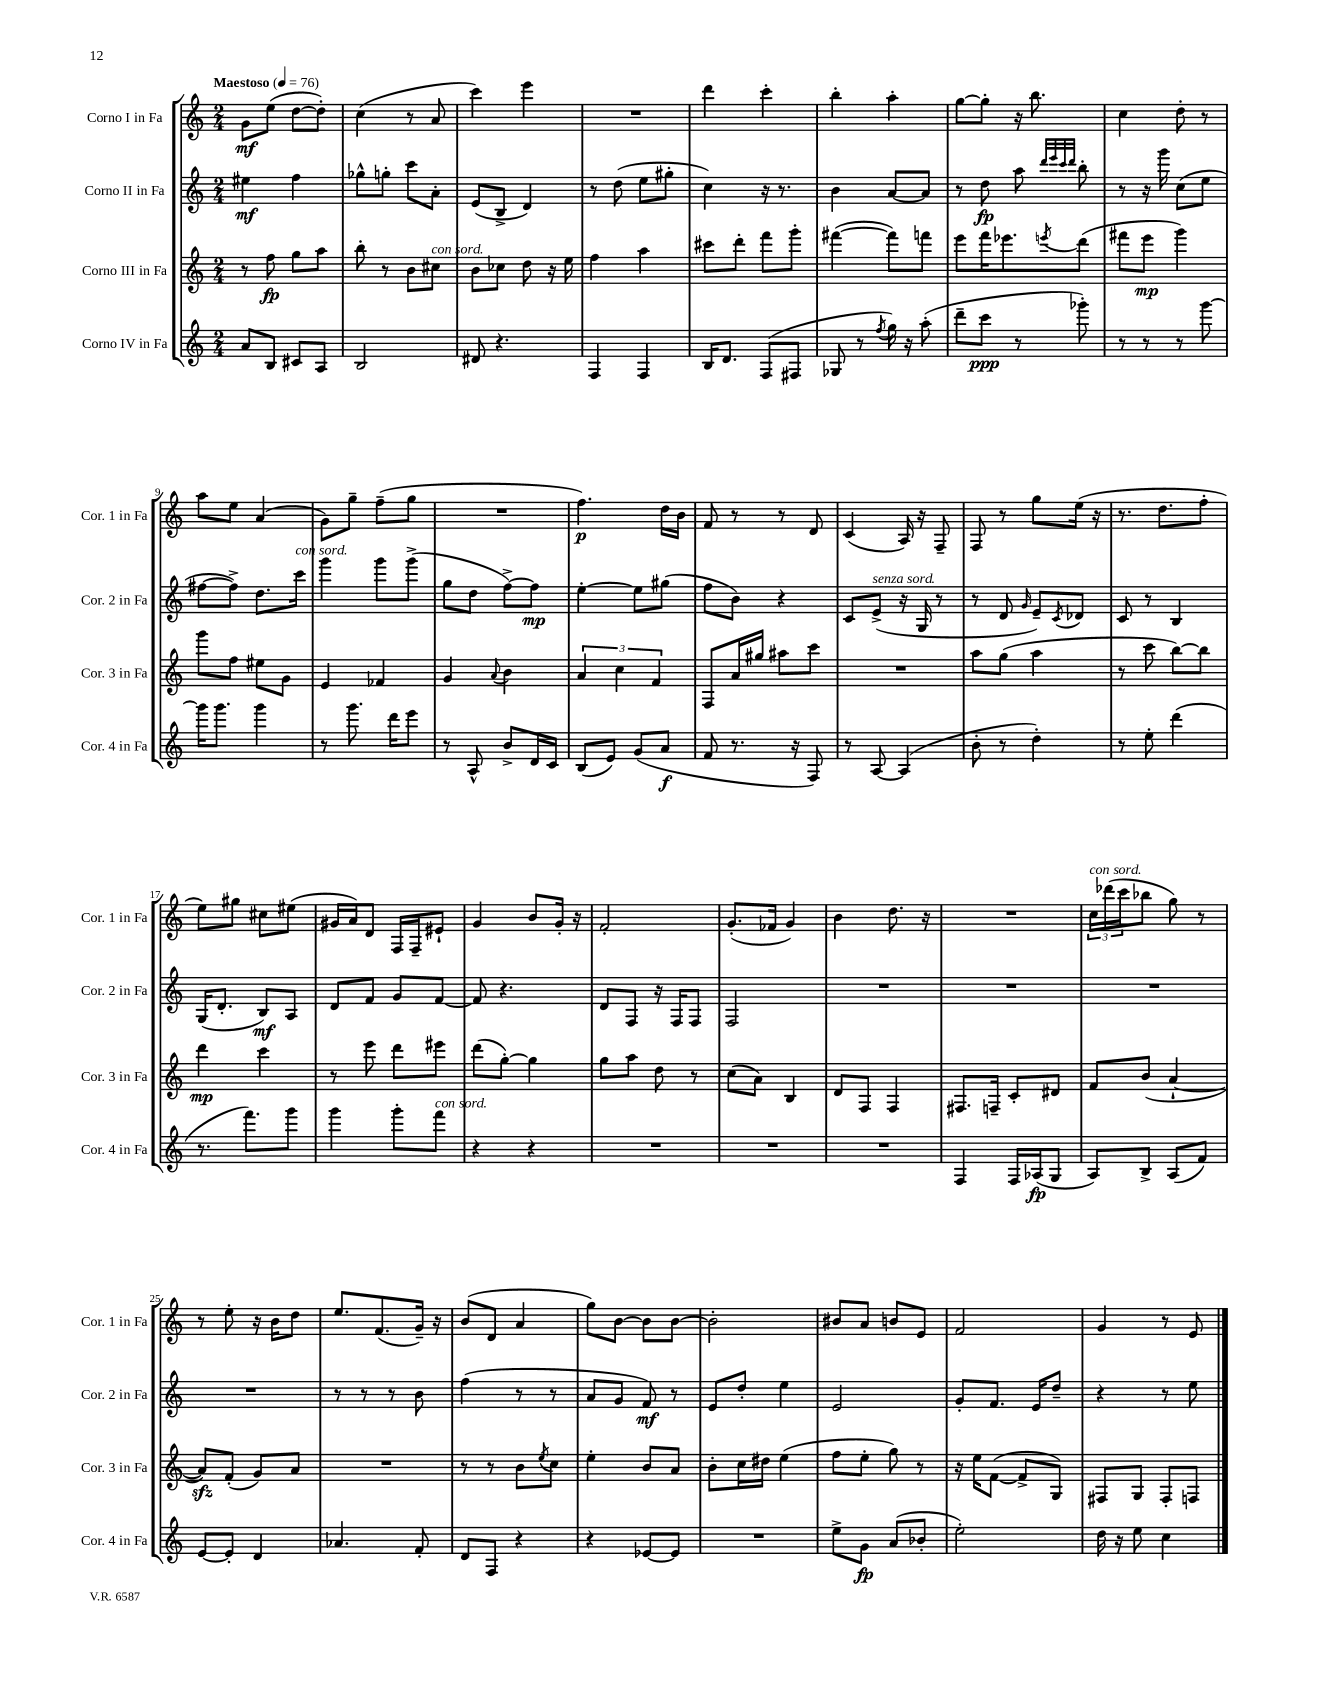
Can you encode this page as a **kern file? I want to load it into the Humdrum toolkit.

**kern	**kern	**kern	**kern
*staff4	*staff3	*staff2	*staff1
*clefG2	*clefG2	*clefG2	*clefG2
*k[]	*k[]	*k[]	*k[]
*M2/4	*M2/4	*M2/4	*M2/4
*MM76	*MM76	*MM76	*MM76
8a/L	8r	4ee#\	8g\L
8B/J	8ff\	.	(8ee\J
8c#/L	8gg\L	4ff\	[8dd\L
8A/J	8aa\J	.	8dd'\]J)
=	=	=	=
2B/	8bb'\	8gg-^^\L	(4cc\
.	8r	8gg'\J	.
.	8b\L	8ccc\L	8r
.	8cc#\J	8a'\J	8a/
=	=	=	=
8d#/	8b\L	(8e/L	4ccc\)
4.r	8cc-\J	8B^/J	.
.	8dd\	4d/)	4eee\
.	16r	.	.
.	16ee\	.	.
=	=	=	=
4F/	4ff\	8r	2r
.	.	(8dd\	.
4F/	4aa\	8ee\L	.
.	.	8gg#'\J	.
=	=	=	=
16B/LK	8ccc#\L	4cc\)	4ddd\
8.d/J	.	.	.
.	8ddd'\J	.	.
(8F/L	8fff\L	16r	4ccc'\
.	.	8.r	.
8F#/J	8ggg'\J	.	.
=	=	=	=
8G-/	([4fff#\	4b\	4bb'\
8r	.	.	.
8qff/	.	.	.
16gg\)	8fff#\]L)	[8a/L	4aa'\
16r	.	.	.
(8aa'\	8fff\J	8a/]J	.
=	=	=	=
8ddd~\L	8eee\L	8r	[8gg\L
8ccc\J	16fff\K	8dd\	8gg'\]J
.	8.eee-\	.	.
8r	.	8aa\	16r
.	.	.	8.bb\
.	.	32qqddd/LLL	.
.	.	32qqeee/	.
.	.	32qqccc/	.
.	8qeee/	32qqddd/JJJ	.
8ggg-'\)	(8ddd\J	8bb'\	.
=	=	=	=
8r	8fff#\L	8r	4cc\
8r	8eee\J	16r	.
.	.	16ggg\	.
8r	4ggg\)	(8cc\L	8dd'\
[8ggg\	.	8ee\J	8r
=	=	=	=
16ggg\]LK	8ggg\L	[8ff#\L	8aa\L
8.ggg\J	.	.	.
.	8ff\J	8ff#^\]J)	8ee\J
4ggg\	8ee#\L	8.dd\L	(4a/
.	8g\J	.	.
.	.	16ccc\Jk	.
=	=	=	=
8r	4e/	4ggg\	8g\L)
8.ggg\	.	.	8gg~\J
.	4f-/	8ggg\L	(8ff~\L
16ddd\LK	.	.	.
8eee\J	.	(8ggg^\J	8gg\J
=	=	=	=
8r	4g/	8gg\L	2r
8A^^/	.	8dd\J	.
.	8qqa/	.	.
8b^/L	4b\	[8ff^\L)	.
16d/L	.	8ff\]J	.
16c/JJ	.	.	.
=	=	=	=
(8B/L	6a/	[4ee'\	4.ff\)
8e/J)	.	.	.
.	6cc\	.	.
(8g/L	.	8ee\]L	.
.	6f/	.	.
8a/J	.	(8gg#\J	16dd\LL
.	.	.	16b\JJ
=	=	=	=
8f/	8F/L	8ff\L	8f/
8.r	16a/L	8b\J)	8r
.	16gg#/JJ	.	.
.	8aa#\L	4r	8r
16r	.	.	.
8F/)	8ccc\J	.	8d/
=	=	=	=
8r	2r	8c/L	(4c/
[8A/	.	(8e^/J	.
(4A/]	.	16r	16A/)
.	.	16G/	16r
.	.	8r	8F~/
=	=	=	=
8b'\	8aa\L	8r	8F/
8r	(8gg\J	8d/	8r
.	.	16qqg/	.
4dd'\)	4aa\	8e~/L)	8gg\L
.	.	8qc/	.
.	.	8d-/J	(16ee\Jk
.	.	.	16r
=	=	=	=
8r	8r	8c/	8.r
8ee'\	8ccc\	8r	.
.	.	.	8.dd\L
(4ddd\	[8bb\L)	4B/	.
.	8bb\]J	.	8ff'\J
=	=	=	=
8.r	4ddd\	(16G/LK	8ee\L)
.	.	8.d'/J	.
.	.	.	8gg#\J
8.fff\L)	.	.	.
.	4ccc\	8B/L)	8cc#\L
8ggg\J	.	8A/J	(8ee#\J
=	=	=	=
4ggg\	8r	8d/L	16g#/LL
.	.	.	16a/J)
.	8eee\	8f/J	8d/J
8ggg'\L	8ddd\L	8g/L	16F/LL
.	.	.	16F~/J
8fff\J	8eee#\J	[8f/J	8e#`/J
=	=	=	=
4r	(8ddd\L	8f/]	4g/
.	[8gg'\J)	4.r	.
4r	4gg\]	.	8b/L
.	.	.	16g'/Jk
.	.	.	16r
=	=	=	=
2r	8gg\L	8d/L	2f'/
.	8aa\J	8F/J	.
.	8dd\	16r	.
.	.	16F/LK	.
.	8r	8F/J	.
=	=	=	=
2r	(8cc\L	2F/	(8.g'/L
.	8a\J)	.	.
.	.	.	16f-/Jk
.	4B/	.	4g/)
=	=	=	=
2r	8d/L	2r	4b\
.	8F/J	.	.
.	4F/	.	8.dd\
.	.	.	16r
=	=	=	=
4F/	8.F#/L	2r	2r
.	16F~/Jk	.	.
16F/LL	8c'/L	.	.
(16A-/J	.	.	.
8G/J	8d#/J	.	.
=	=	=	=
8A/L)	8f/L	2r	24cc\LL
.	.	.	(24ddd-\
.	.	.	24ccc\J
8B^/J	(8b/J	.	8bb-\J
(8A/L	[4a`/	.	8gg\)
8f/J)	.	.	8r
=	=	=	=
[8e/L	8a/]L)	2r	8r
8e'/]J	(8f'/J	.	8ee'\
4d/	8g/L)	.	16r
.	.	.	16b\LK
.	8a/J	.	8dd\J
=	=	=	=
4.a-/	2r	8r	8.ee/L
.	.	8r	.
.	.	.	(8.f/
.	.	8r	.
8f'/	.	8b\	16g~/Jk)
.	.	.	16r
=	=	=	=
8d/L	8r	(4ff\	(8b/L
8F/J	8r	.	8d/J
4r	8b\L	8r	4a/
.	8qee/	.	.
.	8cc\J	8r	.
=	=	=	=
4r	4ee'\	8a/L	8gg\L)
.	.	8g/J	[8b\J
[8e-/L	8b/L	8f/)	8b\]L
8e-/]J	8a/J	8r	[8b\J
=	=	=	=
2r	8b'\L	8e/L	2b'\]
.	16cc\L	8dd'/J	.
.	16dd#\JJ	.	.
.	(4ee\	4ee\	.
=	=	=	=
8ee^\L	8ff\L	2e/	8b#/L
8g\J	8ee'\J	.	8a/J
(8a/L	8gg\)	.	8b/L
8b-'/J	8r	.	8e/J
=	=	=	=
2ee'\)	16r	8g'/L	2f/
.	16ee\LK	.	.
.	([8f\J	8.f/J	.
.	8f^/]L	.	.
.	.	16e/LK	.
.	8G/J)	8dd~/J	.
=	=	=	=
16dd\	8F#/L	4r	4g/
16r	.	.	.
8ee\	8G/J	.	.
4cc\	8F#'/L	8r	8r
.	8F/J	8ee\	8e/
==	==	==	==
*-	*-	*-	*-
